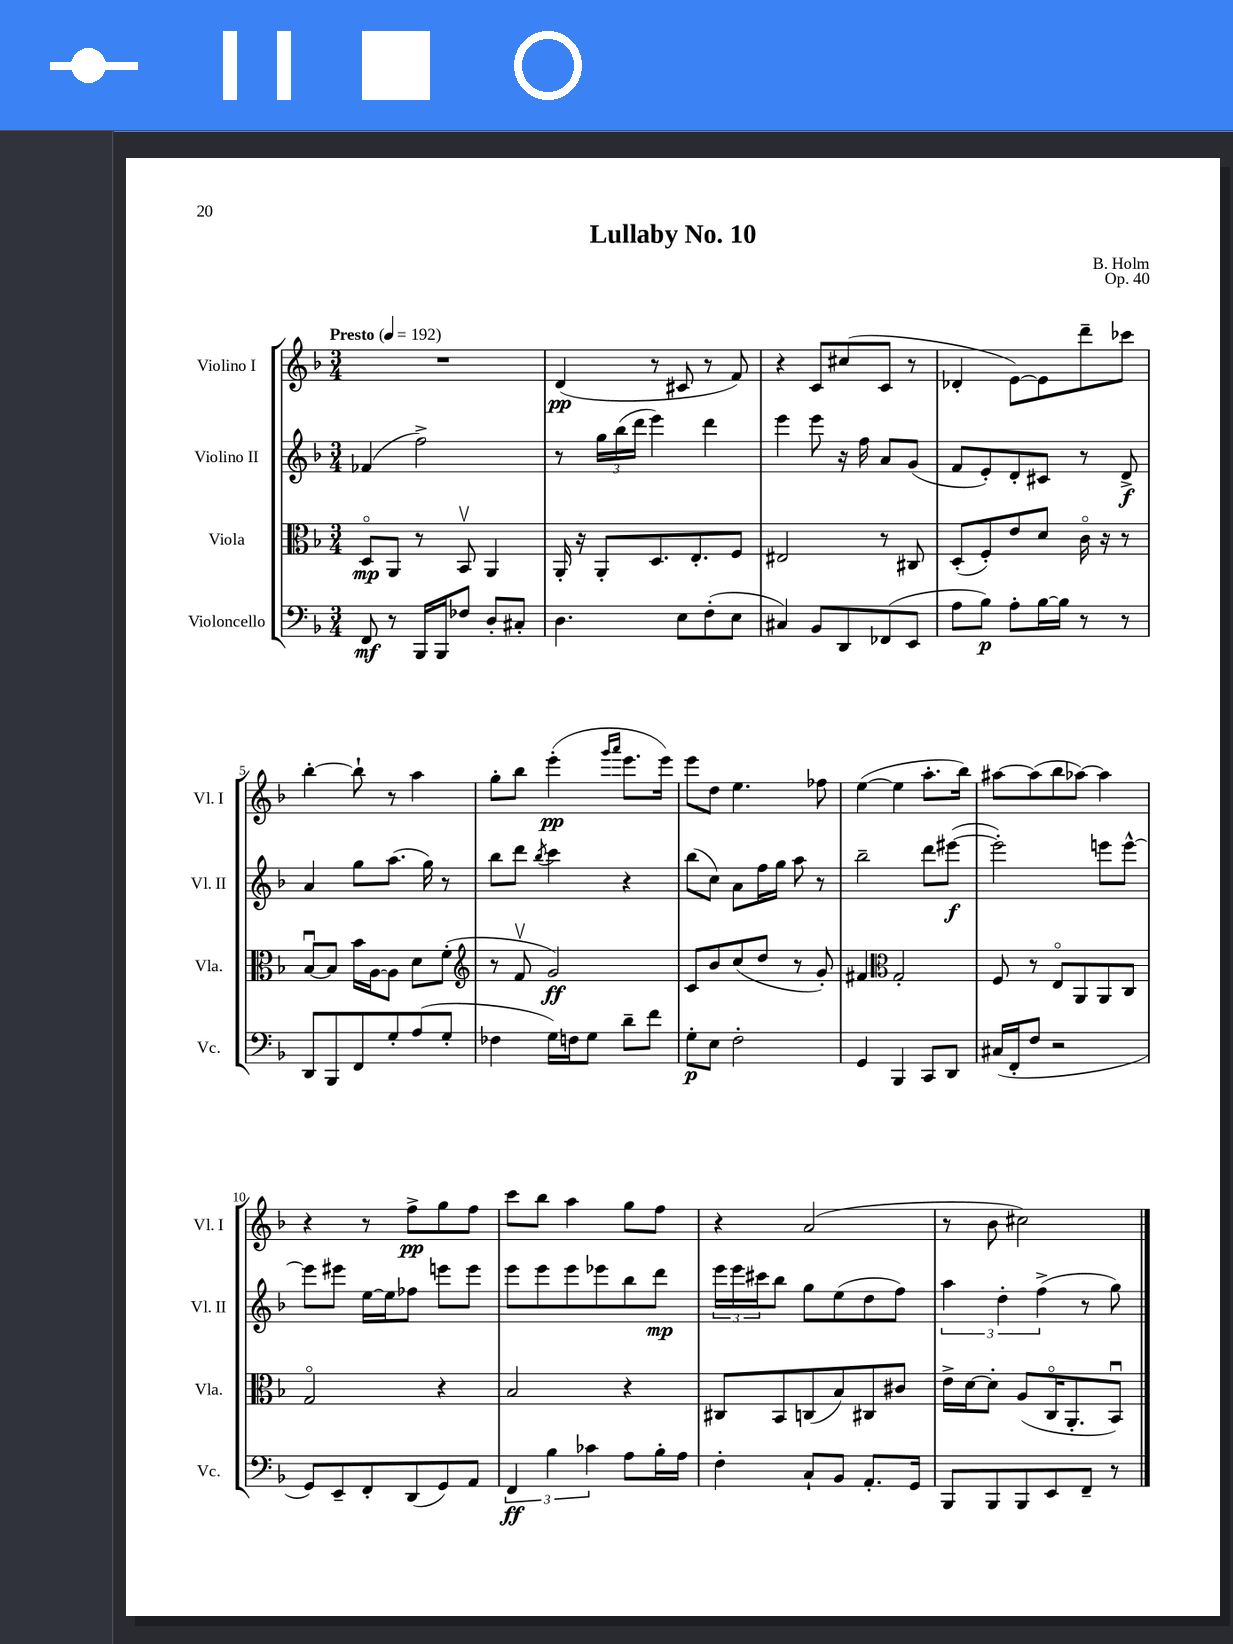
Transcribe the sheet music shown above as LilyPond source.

\header { title = "Lullaby No. 10" composer = "B. Holm" opus = "Op. 40" }
<<
\new StaffGroup <<
\new Staff = "s0" \with { instrumentName = "Violino I" shortInstrumentName = "Vl. I" } {
    \clef treble \key f \major \numericTimeSignature \time 3/4 \tempo "Presto" 4 = 192
    R2. |
    d'4\pp( r8 cis'8 r8 f'8) |
    r4 c'8 cis''8( c'8 r8 |
    des'4-. e'8~) e'8 d'''8-- ces'''8 |
    bes''4~-. bes''8-! r8 a''4 |
    g''8-. bes''8 e'''4-.\pp( \grace { g'''16 a'''16 } e'''8. e'''16) |
    e'''8 d''8 e''4. fes''8 |
    e''4~( e''4 a''8.-. bes''16) |
    ais''8~ ais''8( bes''8 aes''8~) aes''4 |
    r4 r8 f''8->\pp g''8 f''8 |
    c'''8 bes''8 a''4 g''8 f''8 |
    r4 a'2( |
    r8 bes'8 cis''2) \bar "|." |
}
\new Staff = "s1" \with { instrumentName = "Violino II" shortInstrumentName = "Vl. II" } {
    \clef treble \key f \major \numericTimeSignature \time 3/4
    fes'4( f''2->) |
    r8 \tuplet 3/2 { g''16 bes''16( d'''16 } e'''4) d'''4 |
    e'''4 e'''8 r16 f''16 a'8 g'8( |
    f'8 e'8-.) d'8-. cis'8 r8 d'8->\f |
    a'4 g''8 a''8.( g''16) r8 |
    bes''8 d'''8 \acciaccatura { bes''8 } c'''4 r4 |
    bes''8( c''8) a'8 f''16 g''16 a''8 r8 |
    bes''2-- d'''8 eis'''8~\f( |
    eis'''2-.) e'''8 e'''8~-^ |
    e'''8 eis'''8 e''16~ e''16 fes''8 e'''8 e'''8 |
    e'''8 e'''8 e'''8 ees'''8 bes''8 d'''8\mp |
    \tuplet 3/2 { e'''16 e'''16 cis'''16 } bes''8 g''8 e''8( d''8 f''8) |
    \tuplet 3/2 { a''4 d''4-. f''4->( } r8 g''8) \bar "|." |
}
\new Staff = "s2" \with { instrumentName = "Viola" shortInstrumentName = "Vla." } {
    \clef alto \key f \major \numericTimeSignature \time 3/4
    d8\flageolet\mp a,8 r8 bes,8\upbow a,4 |
    a,16-. r16 a,8-. d8. e8.-. f8 |
    eis2 r8 cis8 |
    d8-.( f8-.) e'8 d'8 c'16\flageolet r16 r8 |
    bes8~\downbow bes8 bes'16 a16~ a8 d'8 f'8-.( |
    \clef treble r8 f'8\upbow g'2\ff) |
    c'8 bes'8 c''8( d''8 r8 g'8-.) |
    fis'4 \clef alto g2-. |
    f8 r8 e8\flageolet a,8 a,8 c8 |
    g2\flageolet r4 |
    bes2 r4 |
    cis8 bes,8 c8( bes8) cis8 cis'8 |
    e'16-> d'16~ d'8-. a8( c16\flageolet a,8.-. bes,8\downbow) \bar "|." |
}
\new Staff = "s3" \with { instrumentName = "Violoncello" shortInstrumentName = "Vc." } {
    \clef bass \key f \major \numericTimeSignature \time 3/4
    f,8\mf r8 bes,,16 bes,,16 fes8 d8-. cis8-. |
    d4. e8 f8-.( e8 |
    cis4) bes,8 d,8 fes,8( e,8 |
    a8 bes8\p) a8-. bes16~ bes16 r8 r8 |
    d,8 bes,,8 f,8 g8-. a8( g8-. |
    fes4 g16) f16 g8 d'8-- f'8 |
    g8-.\p e8 f2-. |
    g,4 bes,,4 c,8 d,8 |
    cis16( f,16-. f8 r2 |
    g,8) e,8-- f,8-. d,8( g,8) a,8 |
    \tuplet 3/2 { f,4\ff bes4 ces'4 } a8 bes16-. a16 |
    f4-. c8-! bes,8 a,8.-. g,16 |
    bes,,8 bes,,8 bes,,8 e,8 f,8-- r8 \bar "|." |
}
>>
>>
